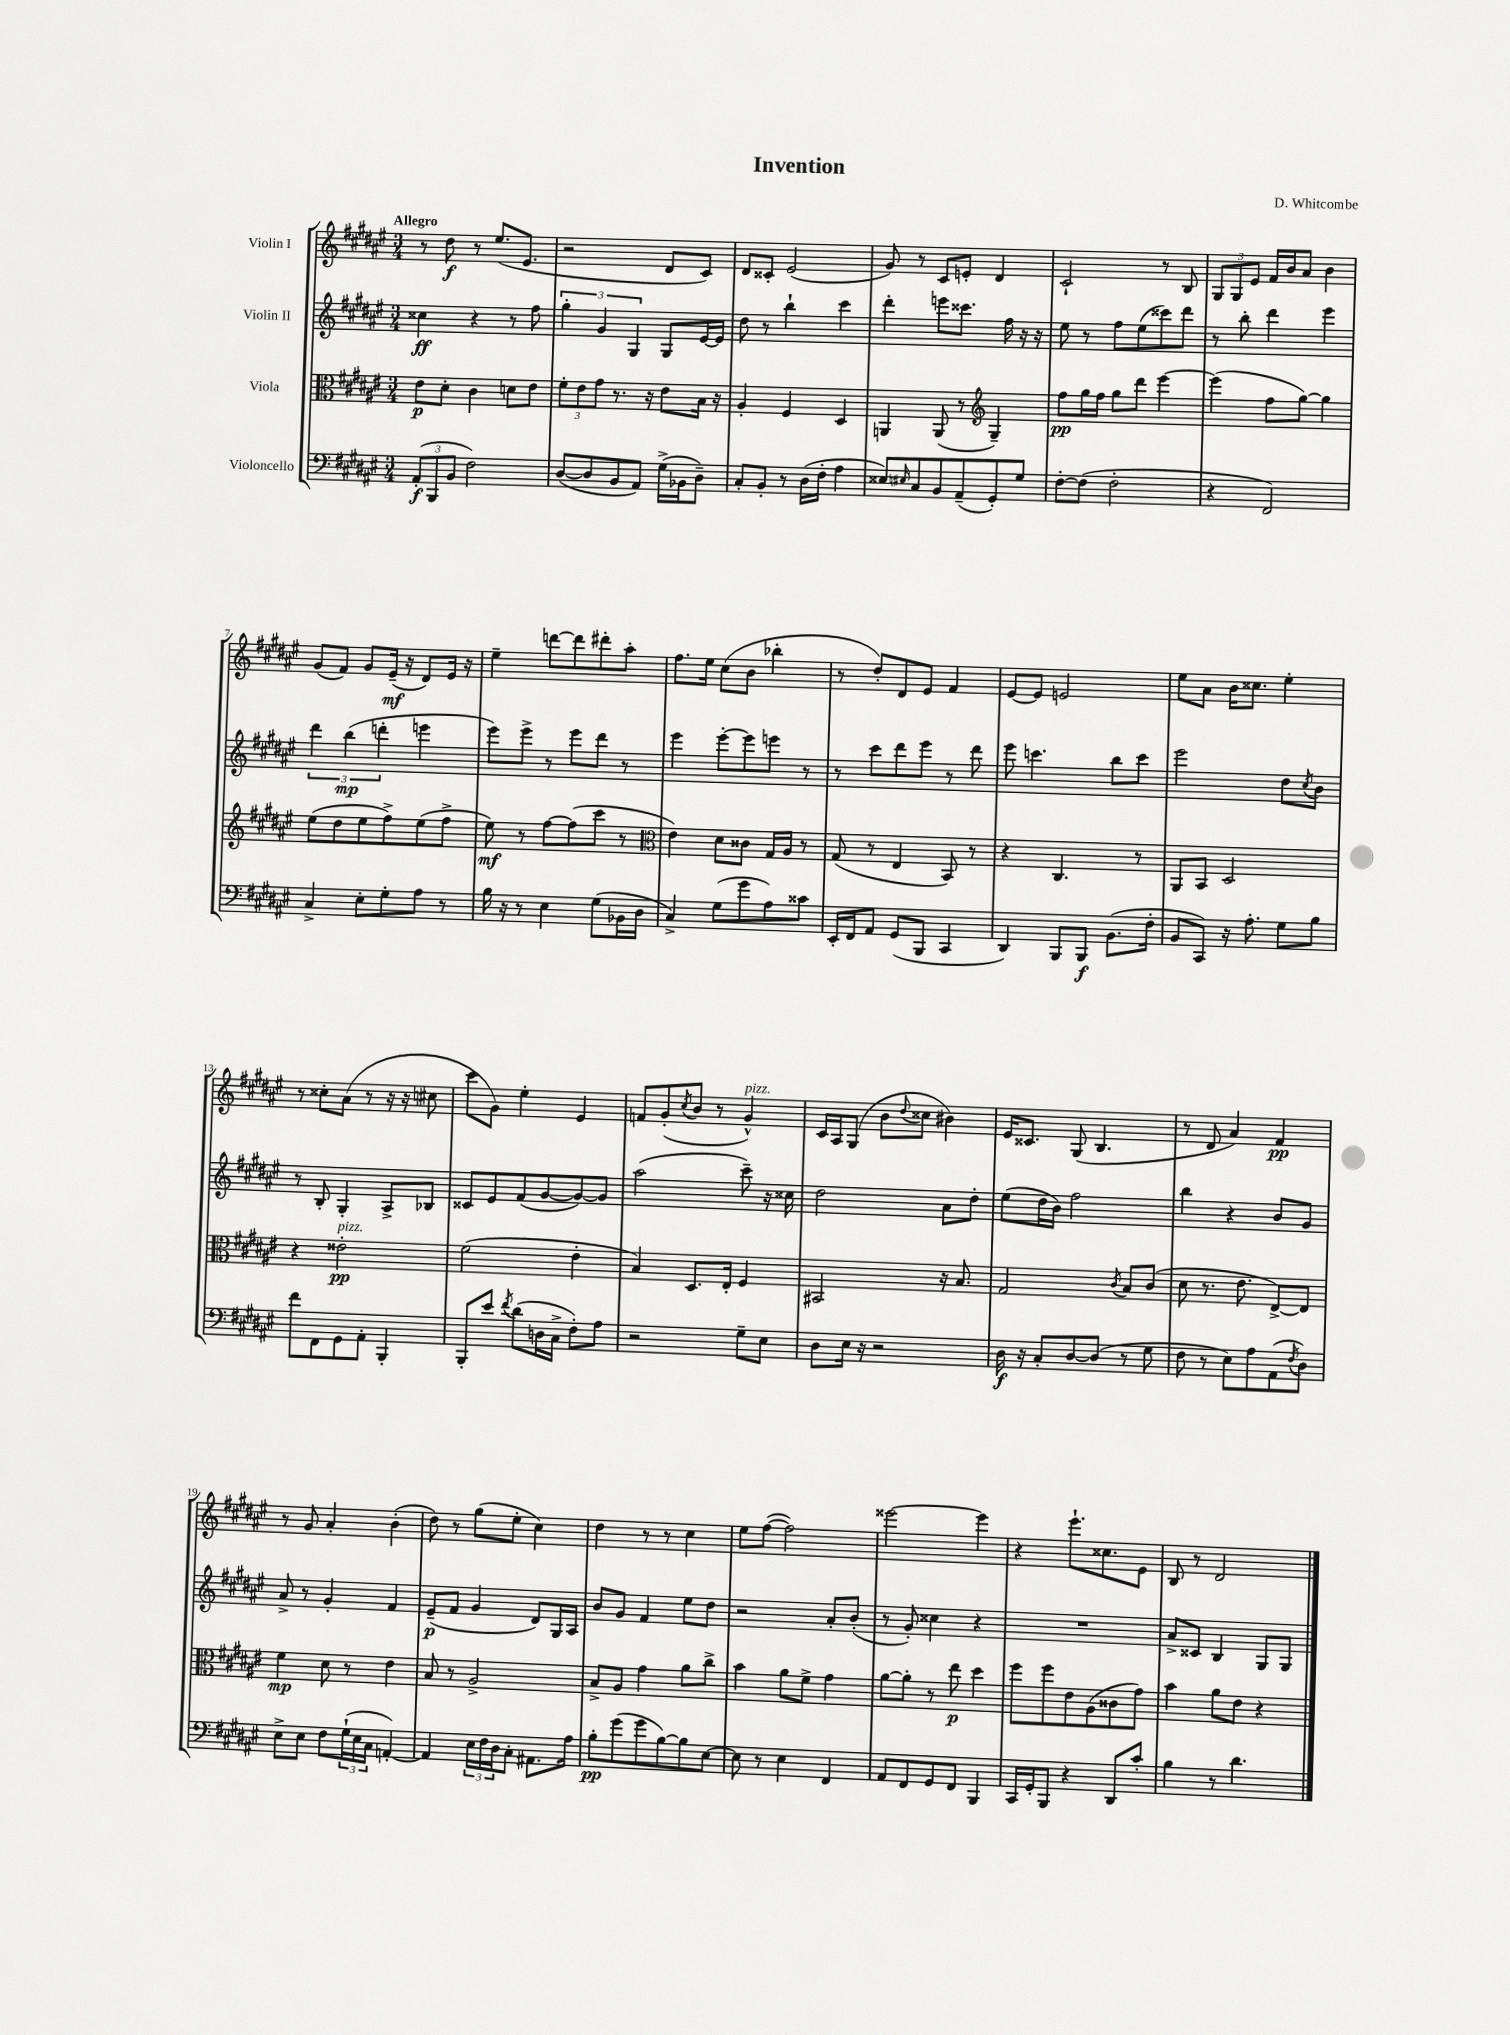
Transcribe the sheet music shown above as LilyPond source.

\header { title = "Invention" composer = "D. Whitcombe" }
<<
\new StaffGroup <<
\new Staff = "s0" \with { instrumentName = "Violin I" } {
    \clef treble \key fis \major \numericTimeSignature \time 3/4 \tempo "Allegro"
    r8 dis''8\f r8 eis''8.( eis'8. |
    r2 dis'8 cis'8) |
    dis'8 cisis'8-. eis'2( |
    gis'8) r8 cis'8 e'8-. dis'4 |
    cis'2-! r8 b8 |
    \tuplet 3/2 { gis8 gis8 eis'8 } fis'16 b'16 ais'8 b'4 |
    gis'8( fis'8) gis'8 eis'16--\mf( r16 dis'8) eis'16 r16 |
    eis''4-- d'''8~ d'''8 dis'''8-. ais''8-. |
    fis''8. eis''16 cis''8( b'8 bes''4-. |
    r8 dis''8-.) dis'8 eis'8 fis'4 |
    eis'8~ eis'8 e'2 |
    eis''8 ais'8 b'16 cisis''8. eis''4-. |
    r8 cisis''8-. ais'8( r8 r16 r16 cis''8 |
    cis'''8 gis'8) eis''4-. eis'4 |
    f'8 gis'8-.( \acciaccatura { cis''8 } b'8 r8 gis'4-^^\markup { \italic "pizz." }) |
    cis'16 ais16 gis8( b'8 \appoggiatura { dis''8 } cisis''8 bis'4) |
    eis'16 cisis'8. gis8( b4. |
    r8 dis'8 ais'4) fis'4\pp |
    r8 gis'8 ais'4-. b'4-.( |
    dis''8) r8 gis''8( eis''8-. cis''4) |
    dis''4 r8 r8 cis''4 |
    eis''8 fis''8~( fis''2) |
    eisis'''2~ eisis'''4 |
    r4 eis'''8.-! cisis''8. eis'8 |
    b8 r8 dis'2 \bar "|." |
}
\new Staff = "s1" \with { instrumentName = "Violin II" } {
    \clef treble \key fis \major \numericTimeSignature \time 3/4
    cisis''4\ff r4 r8 fis''8 |
    \tuplet 3/2 { gis''4-. gis'4 gis4 } gis8 eis'16~ eis'16 |
    dis''8 r8 b''4-! cis'''4 |
    dis'''4-. e'''8 cisis'''8. fis''16 r16 r16 |
    eis''8 r8 fis''8 eis''8( cisis'''8) dis'''8 |
    r8 b''8-. dis'''4 eis'''4 |
    \tuplet 3/2 { dis'''4 b''4\mp( d'''4-. } e'''4 |
    eis'''8) eis'''8-> r8 eis'''8 dis'''8 r8 |
    eis'''4 eis'''8~-. eis'''8 e'''8 r8 |
    r8 cis'''8 dis'''8 eis'''8 r8 dis'''8 |
    eis'''8 c'''4. b''8 c'''8 |
    eis'''2 dis''8 \acciaccatura { cis''8 } b'8 |
    r8 b8-. gis4-. ais8-> bes8 |
    cisis'8 eis'8 fis'8( gis'8~ gis'8~) gis'8 |
    ais''2( cis'''8--) r16 cisis''16 |
    dis''2 ais'8 dis''8-. |
    eis''8( dis''16 b'16) fis''2 |
    b''4 r4 b'8 gis'8 |
    ais'8-> r8 gis'4-. fis'4 |
    eis'8--\p( fis'8 gis'4 dis'8) gis16 ais16 |
    b'8 gis'8 fis'4 eis''8 dis''8 |
    r2 ais'8-. b'8-.( |
    r8 gis'8-.) cisis''4 r4 |
    R2. |
    ais'8-> cisis'8 b4 gis8 gis8 \bar "|." |
}
\new Staff = "s2" \with { instrumentName = "Viola" } {
    \clef alto \key fis \major \numericTimeSignature \time 3/4
    eis'8\p dis'8-. cis'4 d'8 eis'8 |
    \tuplet 3/2 { fis'8-. eis'8 gis'8 } r8. r16 eis'8 b16 r16 |
    ais4-. fis4 dis4 |
    a,4 a,8( r8 \clef treble gis4--) |
    fis''8\pp gis''16 fis''16 gis''8 dis'''8 eis'''4~ |
    eis'''4( fis''8 gis''8~) gis''4 |
    eis''8( dis''8 eis''8 fis''8->) eis''8( fis''8-> |
    eis''8\mf) r8 fis''8~ fis''8( cis'''8 r8 |
    \clef alto eis'4) dis'8 cisis'8 gis16 ais16 r8 |
    gis8( r8 eis4 b,8) r8 |
    r4 cis4. r8 |
    ais,8 b,8 dis2 |
    r4 eisis'2-.\pp^\markup { \italic "pizz." } |
    fis'2( eis'4-. |
    b4) dis8. eis16-. fis4 |
    bis,2 r16 b8. |
    gis2 \acciaccatura { cis'8 } b8 cis'8( |
    dis'8 r8. eis'8. eis8~->) eis8 |
    fis'4\mp dis'8 r8 eis'4 |
    b8 r8 ais2-> |
    b8-> ais8 gis'4 ais'8 cis''8-> |
    b'4 ais'8 fis'8-> gis'4 |
    ais'8~ ais'8-. r8 eis''8\p dis''4 |
    fis''8 fis''8 eis'8 ais8( cisis'8 gis'8) |
    b'4 ais'8 eis'8 r4 \bar "|." |
}
\new Staff = "s3" \with { instrumentName = "Violoncello" } {
    \clef bass \key fis \major \numericTimeSignature \time 3/4
    \tuplet 3/2 { ais,8-.\f( b,,8 b,8 } fis2) |
    dis8~( dis8 b,8 ais,8) gis16->( bes,16 dis8--) |
    cis8-. b,8-. r8 dis16( fis16-. ais4 |
    eisis8) \grace { eis16 } cis8 b,8 ais,8--( gis,8-.) gis8 |
    fis8~-. fis8( fis2-. |
    r4 fis,2) |
    cis4-> eis8-. gis8-. ais8 r8 |
    b16 r16 r8 eis4 gis8( bes,16 dis16 |
    cis4->) gis8( gis'8 ais8) cisis'8 |
    eis,16-. fis,16 ais,8 gis,8( b,,8 cis,4 |
    dis,4) b,,8 b,,8\f b,8.( fis16-. |
    b,8 cis,8) r16 ais8.-. gis8 b8 |
    fis'8 fis,8 gis,8 ais,8-. b,,4-. |
    b,,8-. eis'8 \acciaccatura { fis'8 } dis'8( d16 cis16-> fis8-.) ais8 |
    r2 gis8-- eis8 |
    dis8 eis16 r16 r2 |
    dis16\f r16 cis8-. dis8~ dis8( r8 gis8 |
    fis8 r8 eis8) ais8 ais,8( \acciaccatura { fis8 } dis8) |
    eis8-> eis8 fis8 \tuplet 3/2 { gis16-!( eis16 cis16 } a,4~-.) |
    a,4 \tuplet 3/2 { eis16 fis16 dis16 } cis8-. ais,8. ais16 |
    b8-.\pp gis'8( gis'8 b8~) b8 eis8~ |
    eis8 r8 eis4 fis,4 |
    ais,8 fis,8 gis,8 fis,8 b,,4 |
    cis,16 gis,16-. b,,8 r4 dis,8 cis'8-. |
    b4 r8 dis'4. \bar "|." |
}
>>
>>
